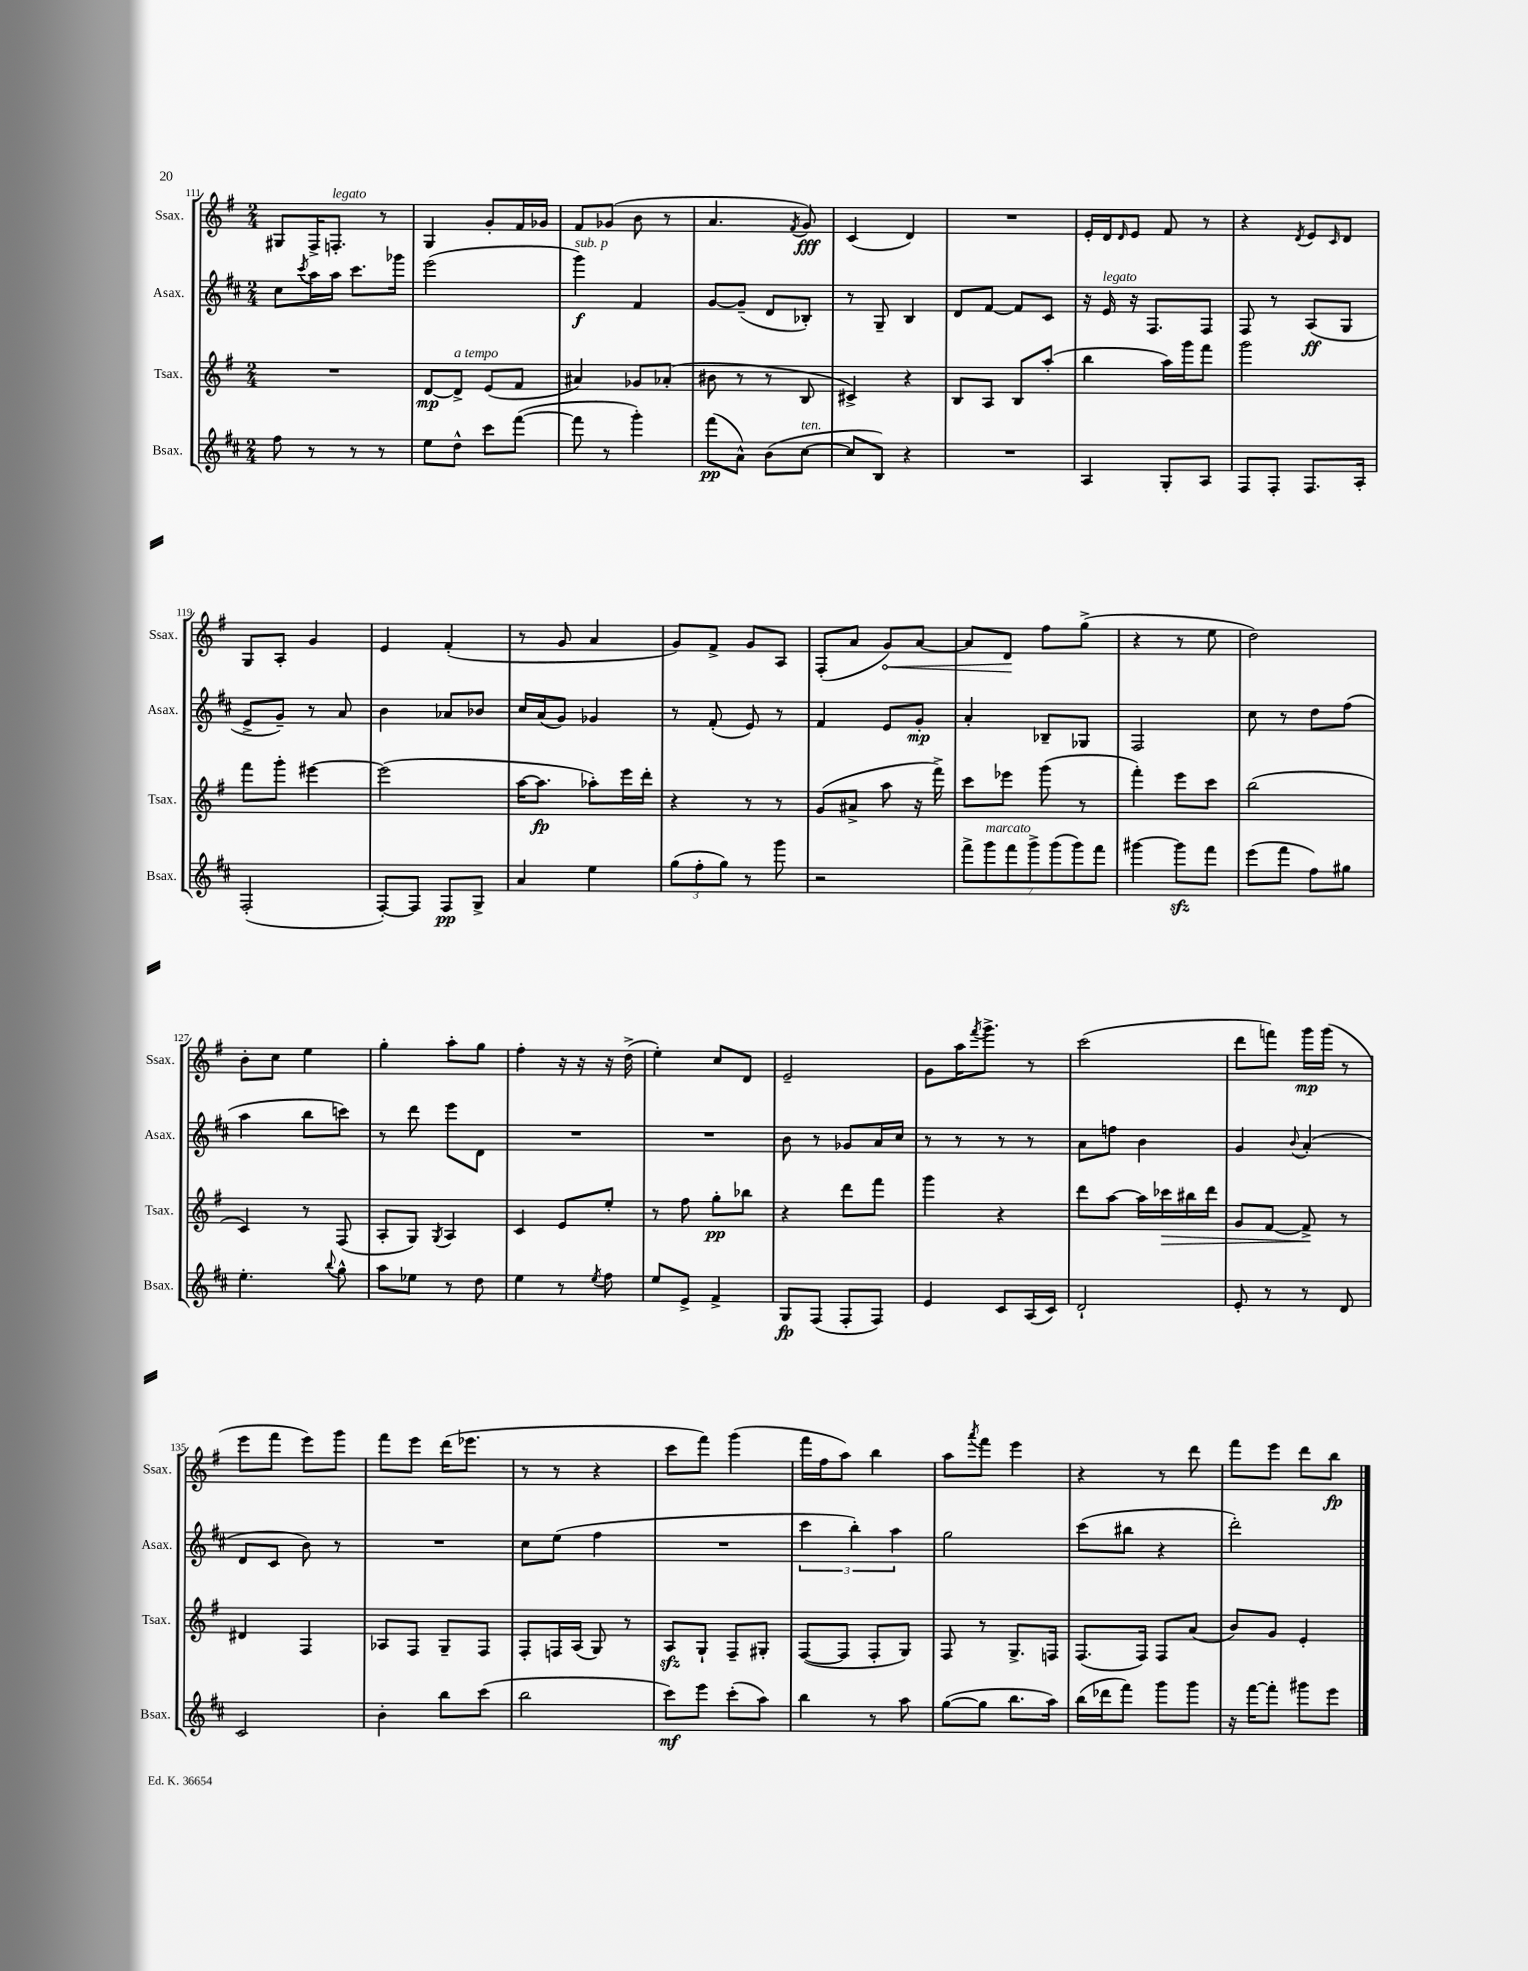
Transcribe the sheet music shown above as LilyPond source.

<<
\new StaffGroup <<
\new Staff = "s0" \with { instrumentName = "Ssax." shortInstrumentName = "Ssax." } {
    \clef treble \key g \major \numericTimeSignature \time 2/4
    gis8 fis16-> f8.-.^\markup { \italic "legato" } r8 |
    g4 g'8-. fis'16 ges'16 |
    fis'8 ges'8( b'8 r8 |
    a'4. \acciaccatura { fis'8 } g'8\fff) |
    c'4( d'4) |
    R2 |
    e'16-. d'16 \grace { d'16 } e'8 fis'8 r8 |
    r4 \acciaccatura { d'8 } e'8 \grace { c'16 } d'8 |
    g8 a8-. g'4 |
    e'4 fis'4-.( |
    r8 g'8 a'4 |
    g'8) fis'8-> g'8 a8 |
    fis8-.( a'8 \once \override Hairpin.circled-tip = ##t g'8\<) a'8~ |
    a'8 d'8\! fis''8 g''8->( |
    r4 r8 e''8 |
    d''2) |
    b'8-. c''8 e''4 |
    g''4-. a''8-. g''8 |
    fis''4-. r16 r16 r16 d''16->( |
    e''4-.) c''8 d'8 |
    e'2-- |
    g'8 a''16 \acciaccatura { fis'''8 } g'''8.-> r8 |
    c'''2( |
    d'''8 f'''8) g'''16\mp g'''16( r8 |
    e'''8 fis'''8 e'''8) g'''8 |
    fis'''8 e'''8 d'''16( ees'''8. |
    r8 r8 r4 |
    c'''8 fis'''8) g'''4( |
    fis'''16 fis''16 a''8) b''4 |
    a''8 \acciaccatura { a'''8 } fis'''8 e'''4 |
    r4 r8 d'''8 |
    fis'''8 e'''8 d'''8 b''8\fp \bar "|." |
}
\new Staff = "s1" \with { instrumentName = "Asax." shortInstrumentName = "Asax." } {
    \clef treble \key d \major \numericTimeSignature \time 2/4
    cis''8 \acciaccatura { cis'''8 } a''16 a''16 cis'''8. ges'''16 |
    e'''2( |
    g'''4\f^\markup { \italic "sub. p" }) fis'4 |
    g'8~ g'8--( d'8 bes8-.) |
    r8 g8-- b4 |
    d'8 fis'8~ fis'8 cis'8 |
    r16 e'16^\markup { \italic "legato" } r16 fis8. fis8 |
    fis8 r8 a8\ff( g8 |
    e'8-> g'8--) r8 a'8 |
    b'4 aes'8 bes'8 |
    cis''16 a'16( g'8) ges'4 |
    r8 fis'8-.( e'8) r8 |
    fis'4 e'8 g'8-.\mp |
    a'4-. bes8-- ges8 |
    fis2 |
    cis''8 r8 d''8 fis''8( |
    a''4 b''8 c'''8) |
    r8 d'''8 e'''8 d'8 |
    R2 |
    R2 |
    b'8 r8 ges'8 a'16 cis''16 |
    r8 r8 r8 r8 |
    a'8 f''8 b'4 |
    g'4 \appoggiatura { b'8 } a'4-.( |
    d'8 cis'8 b'8) r8 |
    R2 |
    cis''8 e''8( fis''4 |
    R2 |
    \tuplet 3/2 { cis'''4 b''4-.) a''4 } |
    g''2 |
    cis'''8( bis''8 r4 |
    d'''2-.) \bar "|." |
}
\new Staff = "s2" \with { instrumentName = "Tsax." shortInstrumentName = "Tsax." } {
    \clef treble \key g \major \numericTimeSignature \time 2/4
    R2 |
    d'8~\mp d'8->^\markup { \italic "a tempo" } e'8( fis'8 |
    ais'4) ges'8 aes'8-.( |
    bis'8 r8 r8 b8 |
    cis'4->) r4 |
    b8 a8 b8 a''8-.( |
    b''4 a''16) g'''16 fis'''8 |
    g'''2 |
    fis'''8 g'''8-. eis'''4~ |
    eis'''2( |
    a''16~ a''8.\fp aes''8-.) e'''16 d'''16-. |
    r4 r8 r8 |
    g'8( ais'8-> a''8 r16 fis'''16->) |
    c'''8 ees'''8 g'''8( r8 |
    fis'''4-.) e'''8 c'''8 |
    b''2( |
    c'4) r8 fis8( |
    a8-. g8) \acciaccatura { g8 } a4 |
    c'4 e'8 e''8-. |
    r8 fis''8 g''8-.\pp bes''8 |
    r4 d'''8 fis'''8 |
    g'''4 r4 |
    d'''8 a''8~ a''16 ces'''16\> bis''16 d'''16 |
    g'8 fis'8~ fis'8->\! r8 |
    dis'4 fis4 |
    aes8 fis8 g8-- fis8 |
    fis8-. f16 a16( g8) r8 |
    a8\sfz g8-! fis8-- gis8-. |
    fis8~( fis8 fis8-. g8) |
    fis8 r8 g8.-> f16 |
    fis8.( fis16) fis8 a'8( |
    b'8) g'8 e'4-. \bar "|." |
}
\new Staff = "s3" \with { instrumentName = "Bsax." shortInstrumentName = "Bsax." } {
    \clef treble \key d \major \numericTimeSignature \time 2/4
    fis''8 r8 r8 r8 |
    e''8 d''8-^ cis'''8 fis'''8~( |
    fis'''8 r8 g'''4-.) |
    fis'''8\pp( a'8-^) b'8( cis''8~^\markup { \italic "ten." } |
    cis''8 b8) r4 |
    R2 |
    a4 g8-. a8 |
    fis8 fis8-. fis8. a16-. |
    fis2-.( |
    fis8~-.) fis8 fis8\pp g8-> |
    a'4 e''4 |
    \tuplet 3/2 { g''8( fis''8-. g''8) } r8 g'''8 |
    r2 |
    \tuplet 7/4 { fis'''8-> g'''8^\markup { \italic "marcato" } fis'''8 g'''8-> g'''8( g'''8) fis'''8 } |
    gis'''4~ gis'''8\sfz fis'''8 |
    e'''8( fis'''8 fis''8) gis''8 |
    e''4.-. \appoggiatura { b''8 } g''8-^ |
    a''8 ees''8 r8 d''8 |
    e''4 r8 \acciaccatura { e''8 } fis''8 |
    e''8 e'8-> fis'4-> |
    g8\fp fis8( fis8-. fis8) |
    e'4 cis'8 a16( cis'16) |
    d'2-! |
    e'8-. r8 r8 d'8 |
    cis'2 |
    b'4-. b''8 cis'''8( |
    b''2 |
    cis'''8\mf) e'''8 cis'''8-.( a''8) |
    b''4 r8 a''8 |
    g''8~( g''8 b''8. a''16) |
    b''16( des'''16 fis'''8) g'''8 g'''8 |
    r16 fis'''16~ fis'''8-. gis'''8 e'''8 \bar "|." |
}
>>
>>
\layout { \context { \Score currentBarNumber = #111 } }
